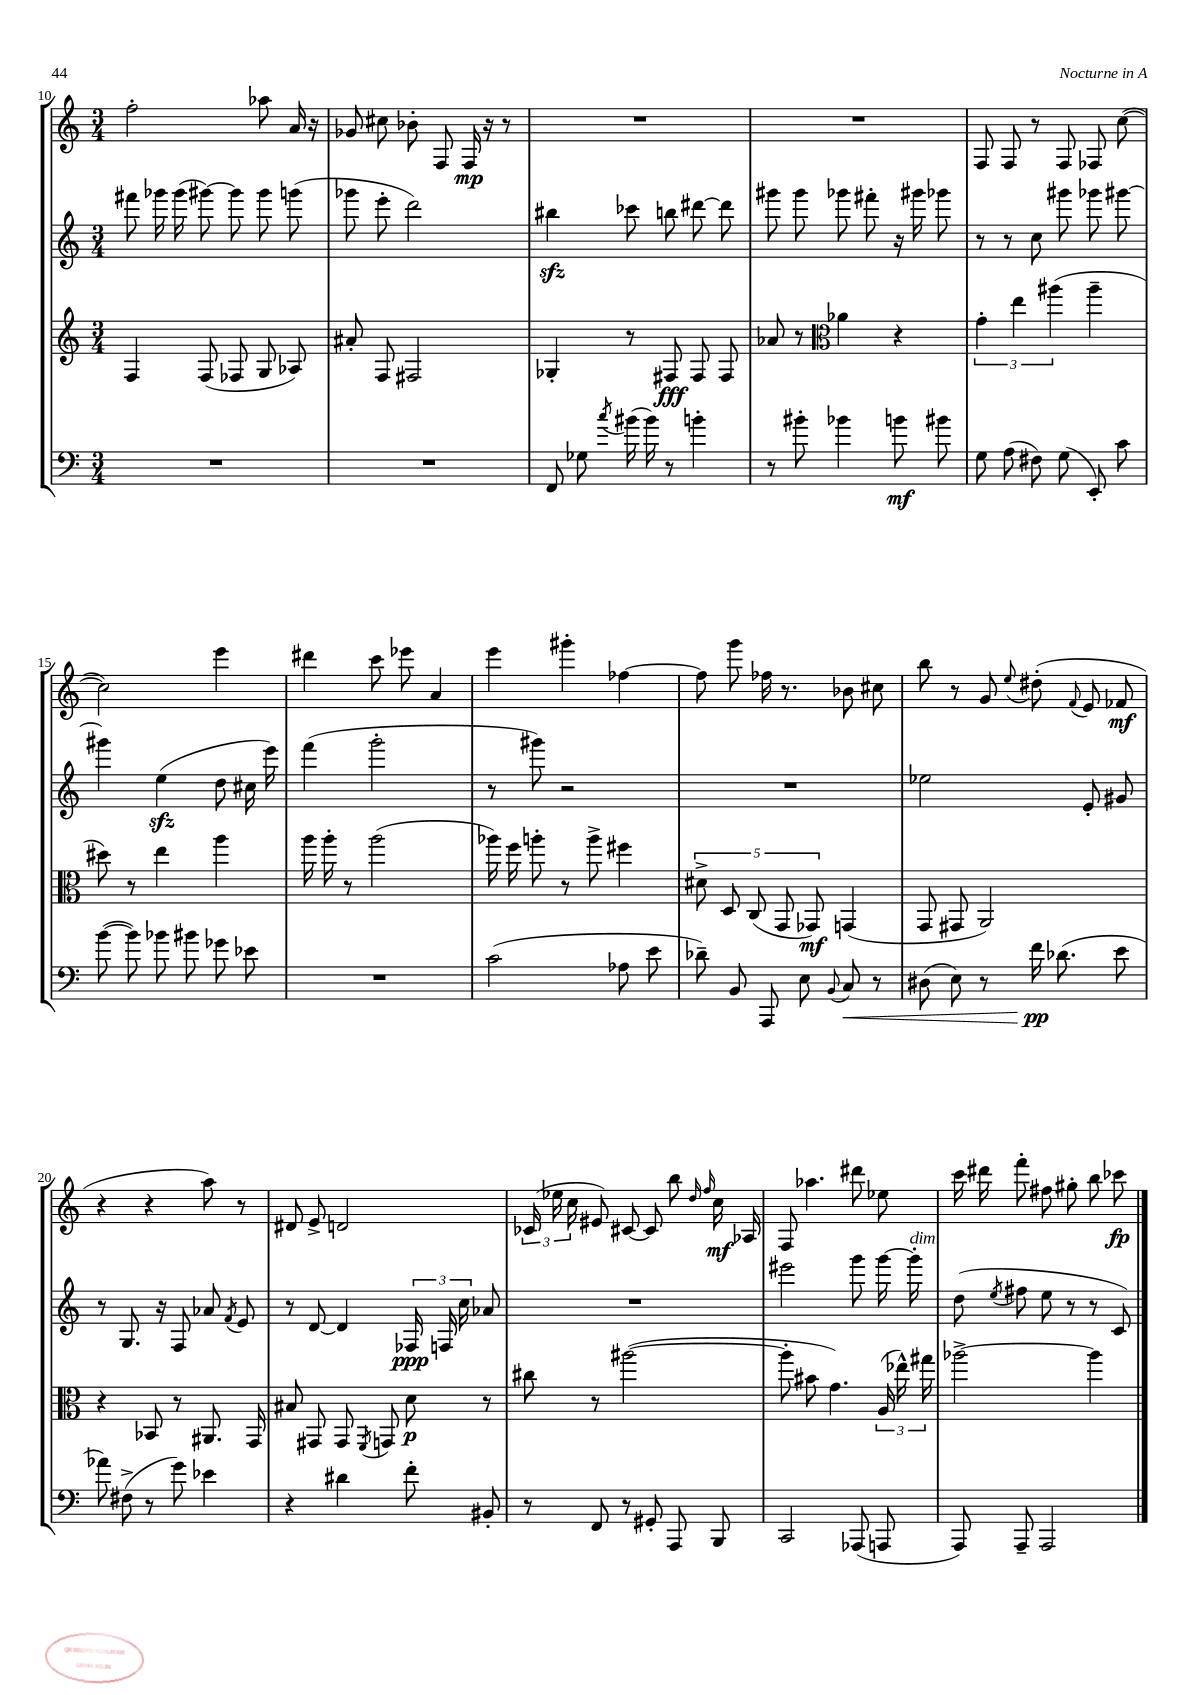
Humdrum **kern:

**kern	**kern	**kern	**kern
*staff4	*staff3	*staff2	*staff1
*clefF4	*clefG2	*clefG2	*clefG2
*k[]	*k[]	*k[]	*k[]
*M3/4	*M3/4	*M3/4	*M3/4
2.r	4F	8fff#	2ff'
.	.	16ggg-	.
.	.	(16ggg-	.
.	(8F	[8ggg#)	.
.	8F-	8ggg#]	.
.	8G	8ggg#	8aa-
.	8A-)	(8ggg	16a
.	.	.	16r
=	=	=	=
2.r	8a#'	8ggg-	8g-
.	8F	8eee'	8cc#
.	2F#	2ddd)	8b-'
.	.	.	8F
.	.	.	16F
.	.	.	16r
.	.	.	8r
=	=	=	=
8FF	4G-'	4bb#	2.r
8G-	.	.	.
8qcc	.	.	.
(16b#	8r	8ccc-	.
16b#)	.	.	.
8r	8F#	8bb	.
4b'	8F#	[8ddd#	.
.	8F#	8ddd#]	.
=	=	=	=
8r	8a-	8ggg#	2.r
8b#'	8r	8ggg#	.
*	*clefC3	*	*
4b-	4a-	8ggg-	.
.	.	8fff#'	.
8b	4r	16r	.
.	.	16ggg#	.
8b#	.	8ggg-	.
=	=	=	=
8G	6g'	8r	8F
(8A	.	8r	8F
.	6ee	.	.
8F#)	.	8cc	8r
.	(6aa#	.	.
(8G	.	8ggg#	8F
8EE')	4aa#~	8ggg-	8F-
8c	.	[8ggg#	([8cc
=	=	=	=
([8b	8dd#)	4ggg#]	2cc])
8b])	8r	.	.
8b-	4ee	(4ee	.
8b#	.	.	.
8g-	4aa	8dd	4eee
8e-	.	16cc#	.
.	.	16eee)	.
=	=	=	=
2.r	16aa	(4fff	4ddd#
.	16aa'	.	.
.	8r	.	.
.	(2aa	2ggg'	8ccc
.	.	.	8eee-
.	.	.	4a
=	=	=	=
(2c	16aa-)	8r	4eee
.	16ff	.	.
.	8aa'	8ggg#)	.
.	8r	2r	4ggg#'
.	8aa^	.	.
8A-	4ff#	.	[4ff-
8e	.	.	.
=	=	=	=
8d-~)	10d#^	2.r	8ff-]
.	10D	.	.
8BB	.	.	8ggg
.	(10C	.	.
8AAA	.	.	16ff-
.	10GG	.	.
.	.	.	8.r
8E	.	.	.
.	10GG-)	.	.
8qqBB	.	.	.
8C	(4GG	.	8b-
8r	.	.	8cc#
=	=	=	=
(8D#	8GG	2ee-	8bb
8E)	8GG#	.	8r
8r	2AA)	.	8g
.	.	.	8qqee
16f	.	.	(8dd#'
(8.d-	.	.	.
.	.	.	8qqf
.	.	8e'	8e
8e	.	8g#	8f-
=	=	=	=
8a-)	4r	8r	4r
(8F#^	.	8.G	.
8r	8BB-	.	4r
.	.	16r	.
8g)	8r	8F	.
4e-	8.AA#	8a-	8aa)
.	.	8qf	.
.	.	8e	8r
.	16GG	.	.
=	=	=	=
4r	8B#	8r	8d#
.	8GG#	[8d	8e^
4d#	8GG#	4d]	2d
.	8qFF	.	.
.	8GG	.	.
8f'	8d	24F-	.
.	.	24F	.
.	.	24cc	.
8BB#'	8r	8a-	.
=	=	=	=
8r	8cc#	2.r	(24c-
.	.	.	24ee-
.	.	.	24cc
8FF	8r	.	8e#)
8r	([2aa#	.	[8c#
8GG#'	.	.	8c#]
8AAA	.	.	8bb
.	.	.	16qqdd
.	.	.	16qqff
8BBB	.	.	16cc
.	.	.	16A-
=	=	=	=
2CC	8aa#']	2eee#	8F
.	8b#	.	4.aa-
.	4.g)	.	.
(8AAA-	.	8ggg	8ddd#
8AAA	(24A	[16ggg	8ee-
.	24ee-^^)	.	.
.	.	16ggg']	.
.	24gg#	.	.
=	=	=	=
8AAA)	[2aa-^	(8dd	16ccc
.	.	.	16ddd#
.	.	8qee	.
8AAA~	.	8ff#	8fff'
2AAA	.	8ee	8ff#
.	.	8r	8gg#'
.	4aa-]	8r	8bb
.	.	8c)	8ccc-
==	==	==	==
*-	*-	*-	*-
